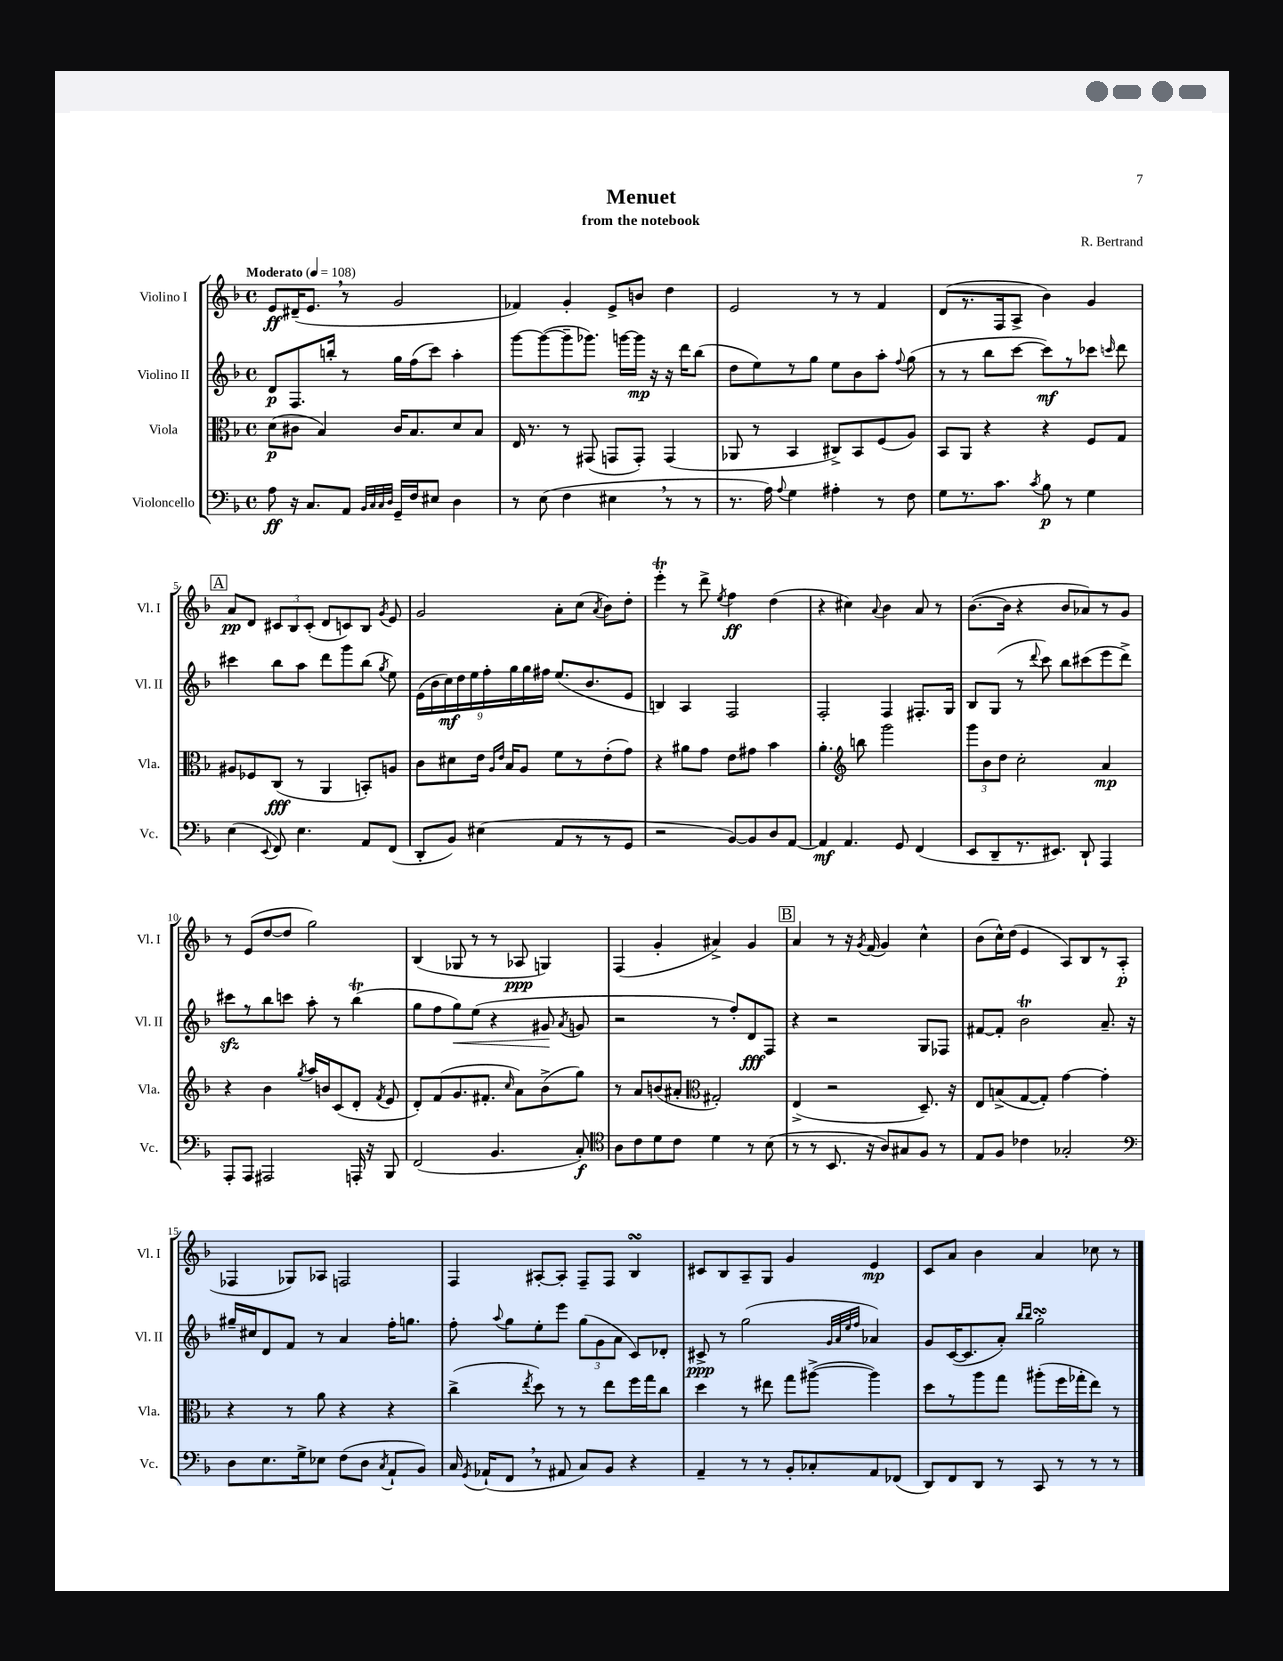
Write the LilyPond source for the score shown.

\header { title = "Menuet" composer = "R. Bertrand" subtitle = "from the notebook" }
<<
\new StaffGroup <<
\new Staff = "s0" \with { instrumentName = "Violino I" shortInstrumentName = "Vl. I" } {
    \clef treble \key f \major \defaultTimeSignature \time 4/4 \tempo "Moderato" 4 = 108
    \autoBeamOff e'8[\ff dis'16--( e'8.] \breathe r8 g'2 |
    fes'4) g'4-. e'8[-> b'8] d''4 |
    e'2 r8 r8 f'4 |
    d'8[( r8. f16 a8]-> bes'4) g'4 |
    \mark \markup { \box "A" } a'8[\pp d'8] \tuplet 3/2 { cis'8[ bes8 cis'8]-.( } d'8[ c'8) bes8] \acciaccatura { g'8 } e'8 |
    g'2 a'8[-. c''8]( \acciaccatura { a'8 } bes'8[) d''8]-. |
    e'''4-.\trill r8 d'''8-> \acciaccatura { e''8 } f''4\ff d''4( |
    r4 cis''4) \appoggiatura { a'8 } bes'4 a'8 r8 |
    bes'8.[~( bes'16] r4 bes'8[ aes'8) r8 g'8] |
    r8 e'8[( d''8~ d''8] g''2) |
    bes4( ges8 r8 r8 aes8\ppp g4) |
    f4( g'4-. ais'4->) g'4 |
    \mark \markup { \box "B" } a'4 r8 r16 \acciaccatura { g'8 } f'16( g'4) c''4-^ |
    bes'8[( c''16-^) d''16]( e'4 a8[) bes8 r8 a8]-.\p( |
    fes4 ges8[) aes8] f2 |
    f4 ais8[~-. ais8]-. f8[-- f8] bes4\turn |
    cis'8[ bes8 a8-- g8] g'4 e'4\mp |
    c'8[ a'8] bes'4 a'4 ces''8 r8 \bar "|." |
}
\new Staff = "s1" \with { instrumentName = "Violino II" shortInstrumentName = "Vl. II" } {
    \clef treble \key f \major \defaultTimeSignature \time 4/4
    \autoBeamOff d'8[\p f8. b''16]-. r8 g''16[ f''16( c'''8]) a''4-. |
    g'''8[~ g'''8~( g'''8-- ges'''8.]) g'''16[~ g'''16]\mp r16 r16 d'''16[ bes''8]( |
    d''8[ e''8) r8 g''8] e''8[ bes'8 a''8]-. \appoggiatura { f''8 } g''8( |
    r8 r8 bes''8[ c'''8]~ c'''8[\mf) r8 ces'''8] \grace { c'''16 } d'''8 |
    \mark \markup { \box "A" } cis'''4 bes''8[ a''8] d'''8[ g'''8 bes''8]( \acciaccatura { g''8 } e''8) |
    \tuplet 9/8 { e'16[( bes'16 c''16\mf) d''16 e''16 f''16-. g''16 g''16 fis''16] } e''8.[( bes'8. e'8] |
    b4) a4 f2 |
    f2-. f4 fis8.[-. g16] |
    bes8[ g8]( r8 \appoggiatura { d'''8 } c'''8) bes''8[ cis'''8( e'''8 d'''8]->) |
    cis'''8[\sfz r8 bes''8 c'''8] a''8-. r8 bes''4\trill( |
    g''8[ f''8 g''8\<) e''8]( r4 gis'8\! \acciaccatura { a'8 } g'8 |
    r2 r8 f''8[-.) d'8\fff f8] |
    \mark \markup { \box "B" } r4 r2 g8[ fes8] |
    fis'8[~ fis'8]-. bes'2\trill a'8.-- r16 |
    gis''16[-- cis''16 d'8 f'8] r8 a'4 f''16[-. g''8.] |
    f''8-. \appoggiatura { a''8 } g''8[ e''8-. e'''8] \tuplet 3/2 { g''8[( g'8 a'8] } c'8[) des'8]-. |
    cis'8->\ppp r8 g''2( \grace { g'32[ a'32 e''32 f''32] } aes'4) |
    g'8[ c'16~( c'8. a'8]-.) \grace { bes''16[ bes''16] } g''2-.\turn \bar "|." |
}
\new Staff = "s2" \with { instrumentName = "Viola" shortInstrumentName = "Vla." } {
    \clef alto \key f \major \defaultTimeSignature \time 4/4
    \autoBeamOff d'8[\p( cis'8] bes4) cis'16[ bes8. d'8 bes8] |
    e16 r8. r8 gis,8( g,8[ g,8]-.) g,4( |
    aes,8 r8 bes,4 cis8[->) bes,8 f8( a8]) |
    bes,8[ a,8] r4 r4 f8[ g8] |
    \mark \markup { \box "A" } ais8[ fes8 c8]\fff( r8 a,4 b,8[-.) a8] |
    c'8[ dis'8 e'16] \grace { a16[ e'16] } bes16[ a8] f'8[ r8 e'8-.( g'8]) |
    r4 ais'8[ g'8] e'8[ gis'8] bes'4 |
    a'4.-. \clef treble b''8 g'''2 |
    \tuplet 3/2 { g'''8[ bes'8 d''8] } c''2-. a'4\mp |
    r4 bes'4 \acciaccatura { g''8 } a''16[ b'16 c'8( d'8]-. \acciaccatura { f'8 } e'8 |
    d'8[-.) f'8( g'8. fis'8.]-. \grace { c''16 } a'8[) bes'8->( g''8]) |
    r8 a'8[ b'8( ais'8]-. \clef alto gis2-.) |
    \mark \markup { \box "B" } e4->( r2 d8.--) r16 |
    e8[ b8->( g8~ g8]-.) g'4~ g'4-. |
    r4 r8 a'8 r4 r4 |
    c''4->( \acciaccatura { e''8 } d''8) r8 r8 e''8[ f''16 g''16 c''8] |
    d''4 r8 eis''8 g''8[ ais''8]~->( ais''4) |
    d''8[ r8 a''8 g''8] ais''8[-.( f''16 ges''16-. e''8]) r8 \bar "|." |
}
\new Staff = "s3" \with { instrumentName = "Violoncello" shortInstrumentName = "Vc." } {
    \clef bass \key f \major \defaultTimeSignature \time 4/4
    \autoBeamOff a8\ff r16 c8.[ a,8] \grace { bes,32[ c32 c32 d32] } g,16[-- f16 eis8] d4 |
    r8 e8( f4 eis4 \breathe r8 r8 |
    r8. a16) \appoggiatura { a8 } g4 ais4-. r8 f8 |
    g8[ r8. c'8.] \acciaccatura { c'8 } bes8\p r8 g4 |
    \mark \markup { \box "A" } e4( \appoggiatura { e,8 } f,8) e4. a,8[ f,8]( |
    d,8[-. bes,8]) eis4( a,8[ r8 r8 g,8] |
    r2 bes,8[~) bes,8 d8 a,8]~ |
    a,4\mf a,4. g,8 f,4( |
    e,8[ d,8-- r8. eis,8.]) d,8-! a,,4 |
    a,,8[-. a,,8] ais,,2 a,,16-. r16 bes,,8 |
    f,2( bes,4. c8-.\f) |
    \clef tenor a8[ c'8 d'8 c'8] d'4 r8 bes8( |
    \mark \markup { \box "B" } r8 r8 bes,8. r16 a8[) gis8 f8] r8 |
    e8[ f8] ces'4 ges2-. |
    \clef bass d8[ e8. g16-> ees8] f8[( d8] \acciaccatura { c8 } a,8[-! bes,8]) |
    c16 \acciaccatura { g,8 } aes,16[-!( f,8] \breathe r8 ais,8 c8[) bes,8] r4 |
    a,4-- r8 r8 bes,8[-. ces8-. a,8 fes,8]( |
    d,8[) f,8 d,8] r8 c,8 r8 r8 r8 \bar "|." |
}
>>
>>
